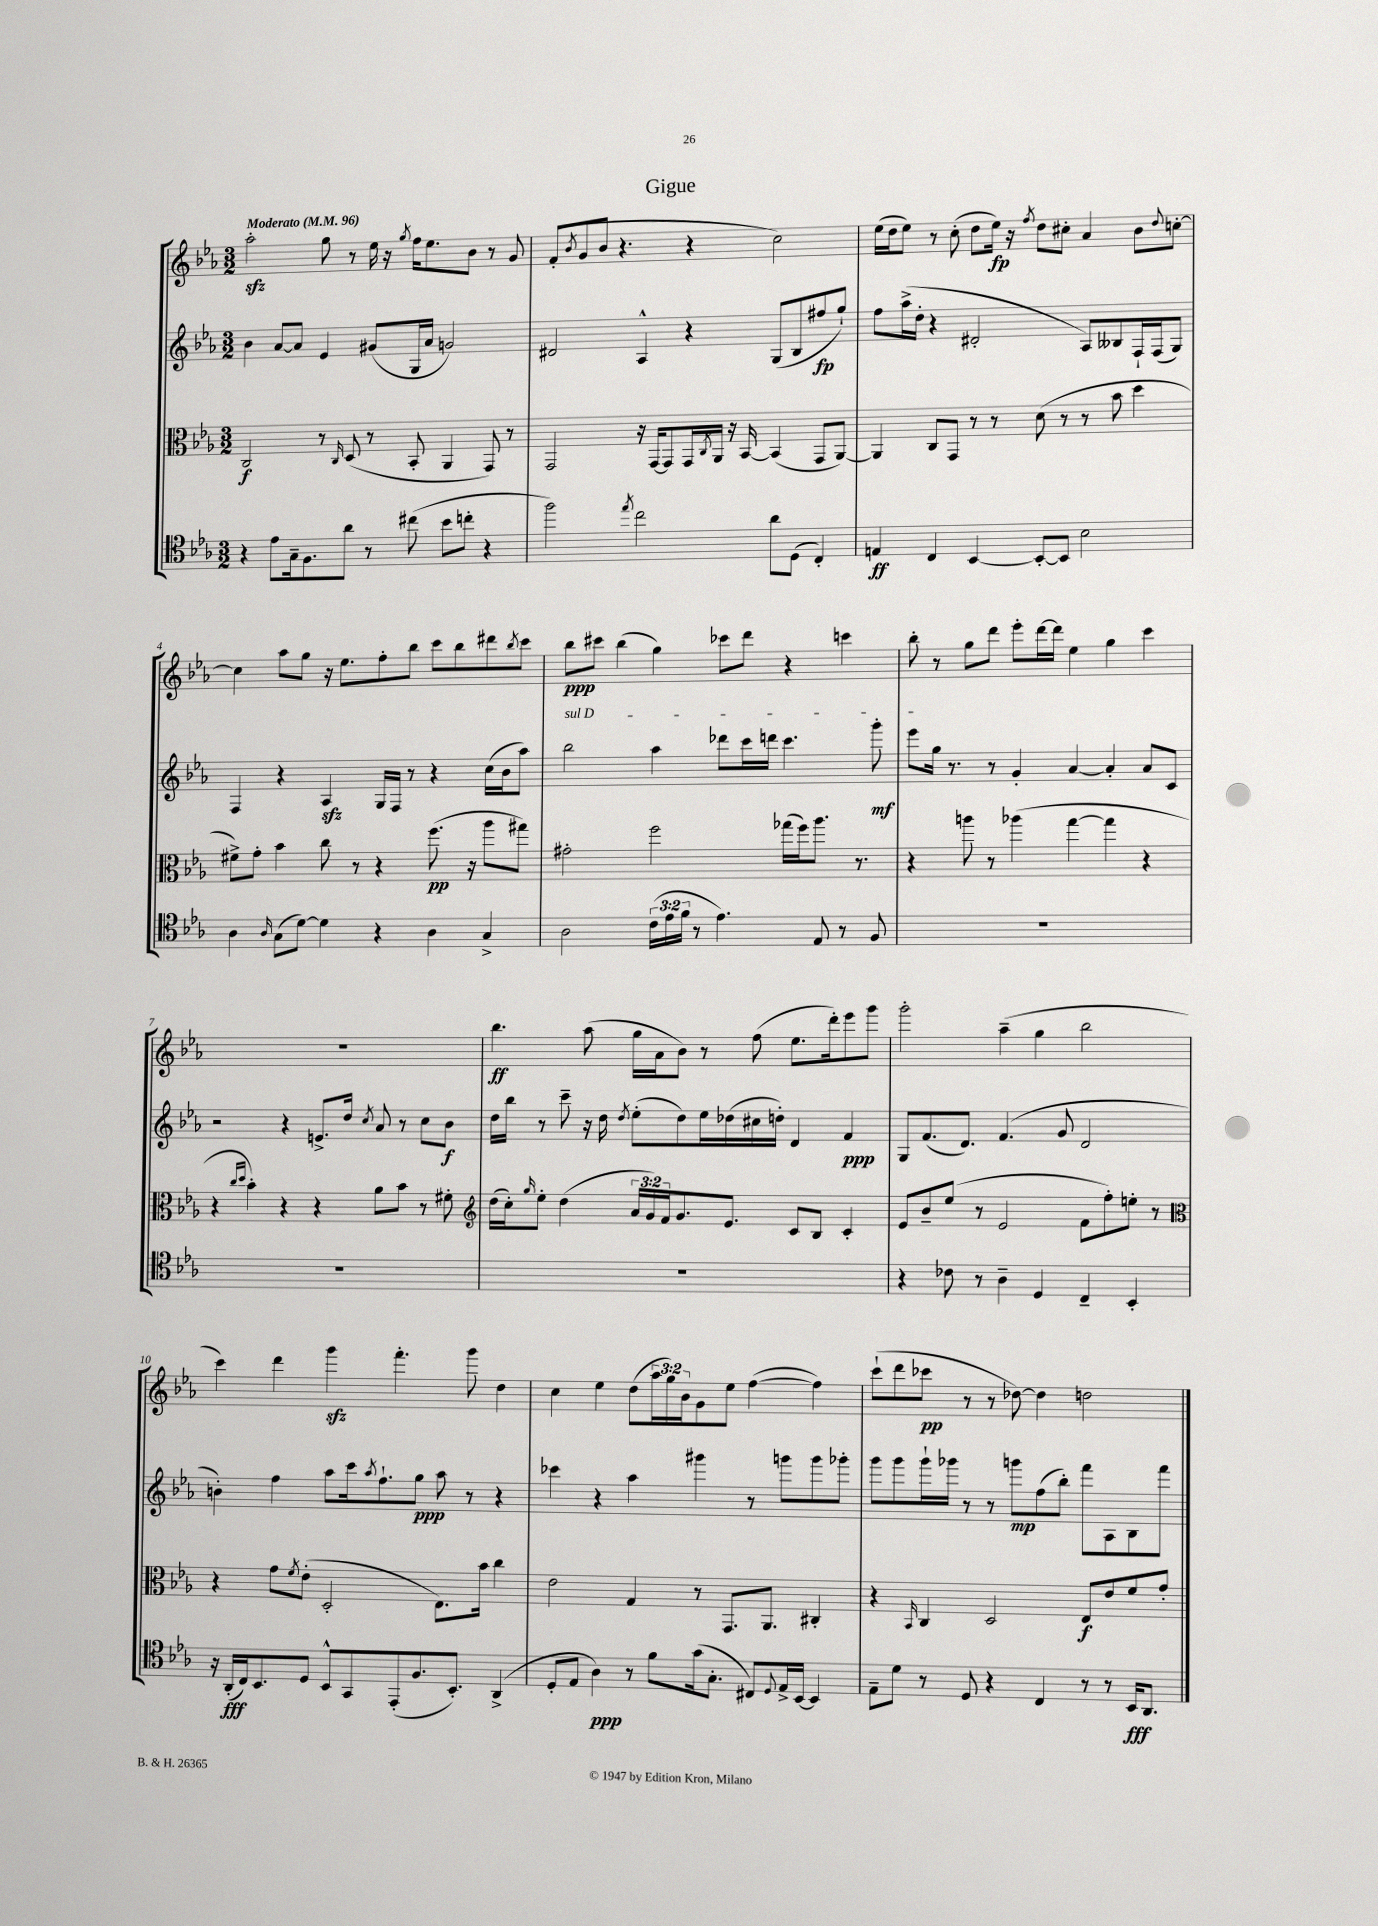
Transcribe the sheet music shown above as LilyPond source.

\header { title = "Gigue" }
<<
\new StaffGroup <<
\new Staff = "s0" {
    \clef treble \key ees \major \numericTimeSignature \time 3/2 \override Staff.TupletNumber.text = #tuplet-number::calc-fraction-text \tempo "Moderato" 4 = 96
    aes''2-.\sfz g''8 r8 ees''16 r16 \acciaccatura { g''8 } f''16 ees''8. bes'8 r8 g'8 |
    f'8-.( \acciaccatura { bes'8 } g'8 bes'8 r4. r4 c''2) |
    ees''16( d''16 ees''8) r8 c''8-.( d''8 ees''16\fp) r16 \acciaccatura { f''8 } d''8 cis''8-. aes'4 bes'8 \appoggiatura { d''8 } c''8~-. |
    c''4 aes''8 g''8 r16 ees''8. f''8-. bes''8 c'''8 bes''8 dis'''8 \acciaccatura { bes''8 } c'''8 |
    bes''8\ppp cis'''8 bes''4( g''4) ces'''8 d'''8 r4 c'''4 |
    bes''8-. r8 g''8 d'''8 ees'''8-. d'''16~ d'''16 ees''4 g''4 c'''4 |
    R1. |
    bes''4.\ff aes''8( g''16 aes'16 bes'8) r8 f''8( ees''8. d'''16-.) ees'''8 g'''8 |
    g'''2-. aes''4--( g''4 bes''2 |
    c'''4) d'''4 g'''4\sfz f'''4.-. g'''8 d''4 |
    c''4 ees''4 d''8( \tuplet 3/2 { aes''16 g''16) bes'16 } g'8 ees''8 f''4~( f''4) |
    c'''8-!( d'''8 ces'''8\pp r8 r8 des''8~) des''4 d''2 \bar "|." |
}
\new Staff = "s1" {
    \clef treble \key ees \major \numericTimeSignature \time 3/2
    bes'4 aes'8~ aes'8 ees'4 gis'8( g16 aes'16 g'2) |
    dis'2 aes4-^ r4 g8( bes8 fis''8\fp g''8-!) |
    f''8 aes''16->( d''16-. r4 dis'2-. aes8) beses8 f16-! f16( g8) |
    f4 r4 aes4\sfz g16 f16 r8 r4 c''16( bes'16 aes''8) |
    \once \override TextSpanner.bound-details.left.text = \markup { \italic "sul D" } bes''2\startTextSpan aes''4 des'''8 c'''16 d'''16 c'''4. g'''8-.\mf |
    ees'''8 g''16\stopTextSpan r8. r8 g'4-. aes'4~ aes'4-. aes'8 c'8 |
    r2 r4 e'8.-> d''16 \acciaccatura { c''8 } aes'8 r8 c''8 bes'8\f |
    d''16 bes''16 r8 c'''8-- r16 d''16 \acciaccatura { d''8 } ees''8-.( d''8) ees''16 des''16( cis''16 d''16-.) d'4 f'4\ppp |
    g8 f'8.( d'8.) f'4.( g'8 d'2 |
    b'4-.) f''4 aes''8 c'''16 \acciaccatura { aes''8 } f''8.-! g''8\ppp aes''8 r8 r4 |
    ces'''4 r4 aes''4 gis'''4 r8 g'''8 g'''8 ges'''8-. |
    g'''8 g'''8 g'''16-! ges'''16 r8 r8 g'''8\mp f''8( bes''8-.) f'''8 aes8 bes8 f'''8 \bar "|." |
}
\new Staff = "s2" {
    \clef alto \key ees \major \numericTimeSignature \time 3/2 \override Staff.TupletNumber.text = #tuplet-number::calc-fraction-text
    c2\f r8 \grace { c16 } d8( r8 bes,8-. aes,4 g,8) r8 |
    g,2 r16 g,16~ g,8 g,16 \acciaccatura { c8 } aes,16 r16 bes,16~ bes,4( g,8 aes,8~) |
    aes,4 c8 g,8 r8 r8 d'8( r8 r8 bes'8 d''4 |
    fis'8->) g'8-. bes'4 c''8 r8 r4 f''8.\pp( r16 aes''8 gis''8) |
    gis'2-. f''2 ges''16( f''16) aes''8. r8. |
    r4 a''8 r8 aes''4( g''4~ g''4 r4 |
    r4 \grace { c''16 d''16 } bes'4-.) r4 r4 aes'8 bes'8 r8 fis'8-. |
    \clef treble d''16( c''16-.) \grace { g''16 } ees''8-. d''4( \tuplet 3/2 { aes'16 g'16) f'16 } g'8. ees'8. c'8 bes8 c'4-. |
    ees'8 bes'8-- ees''8( r8 ees'2 f'8 f''8-.) e''8-. r8 |
    \clef alto r4 g'8 \acciaccatura { f'8 } ees'8-.( d2-. ees8.) bes'16 c''4 |
    ees'2 g4 r8 g,8. aes,8. cis4-. |
    r4 \grace { bes,16 } c4 d2 ees8\f ees'8 f'8 g'8-. \bar "|." |
}
\new Staff = "s3" {
    \clef tenor \key ees \major \numericTimeSignature \time 3/2 \override Staff.TupletNumber.text = #tuplet-number::calc-fraction-text
    r4 ees'8 g16-- f8. aes'8 r8 cis''8( bes'8 c''8-. r4 |
    f''2) \acciaccatura { ees''8 } c''2 aes'8 d8( c4-.) |
    e4\ff c4 bes,4~ bes,8~-. bes,8 bes2 |
    aes4 \grace { aes16 } g8( d'8~) d'4 r4 aes4 g4-> |
    aes2 \tuplet 3/2 { c'16( ees'16 f'16 } r8 ees'4.) ees8 r8 f8 |
    R1. |
    R1. |
    R1. |
    r4 ces'8 r8 aes4-- d4 c4-- bes,4-. |
    r16 aes,16-.\fff( c16) bes,8. d8 bes,8-^ g,8 ees,8-.( f8. bes,8.-.) aes,4->( |
    d8-. ees8 aes4\ppp) r8 f'8 g'16( g8.-. cis8) \appoggiatura { d8 } ees16-> bes,16~ bes,4 |
    ees8-- d'8 r8 d8 r4 c4 r8 r8 bes,16\fff aes,8. \bar "|." |
}
>>
>>
